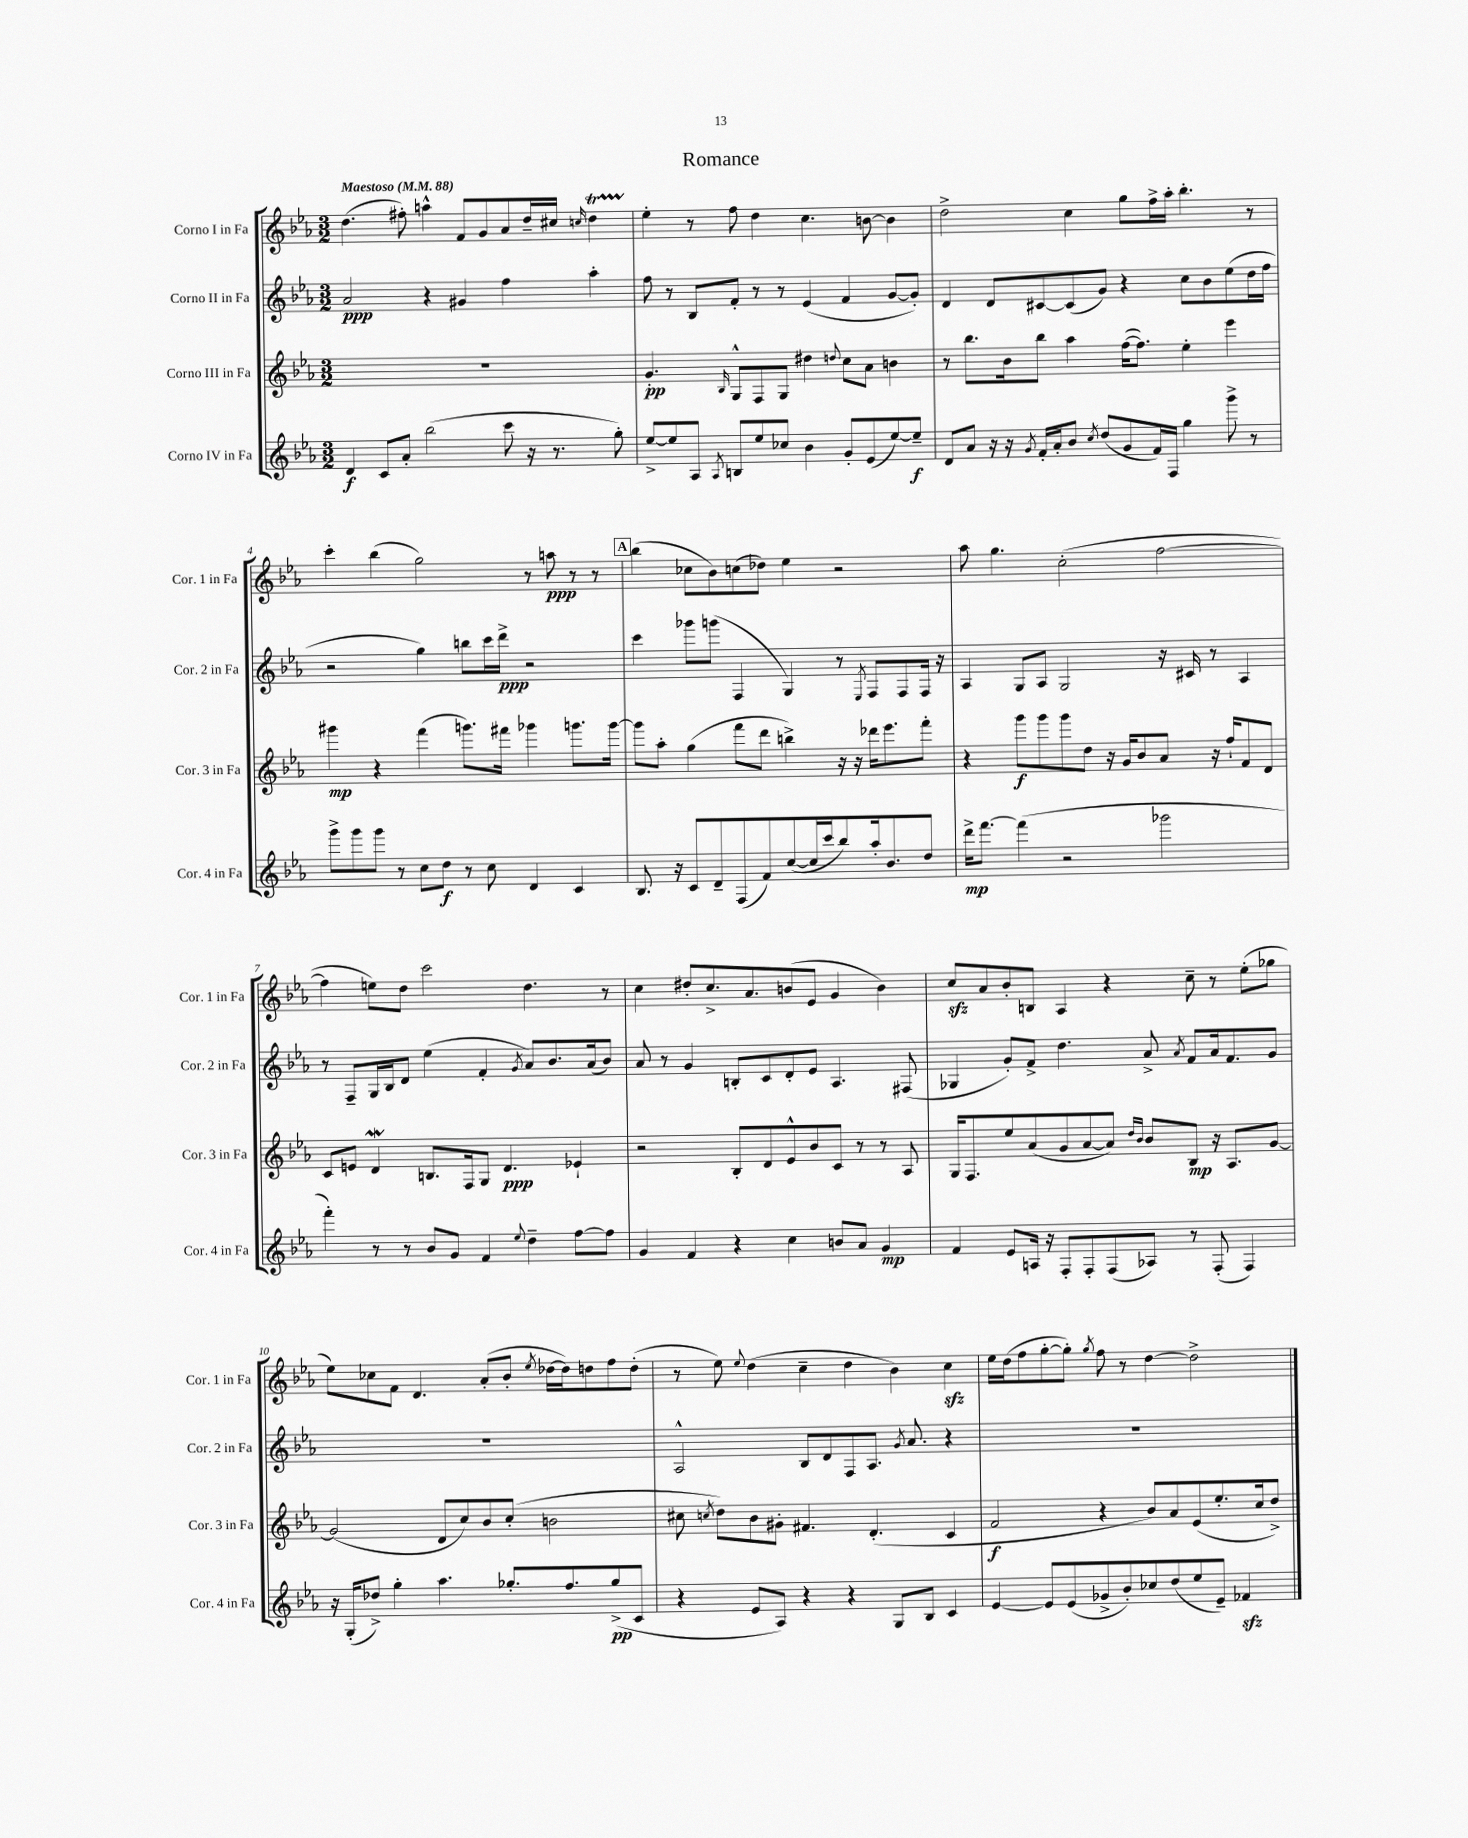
\header { title = "Romance" }
<<
\new StaffGroup <<
\new Staff = "s0" \with { instrumentName = "Corno I in Fa" shortInstrumentName = "Cor. 1 in Fa" } {
    \clef treble \key ees \major \numericTimeSignature \time 3/2 \tempo "Maestoso" 4 = 88
    \autoBeamOff d''4.( fis''8-.) a''4-^ f'8[ g'8 aes'8 d''16-- cis''16] \grace { c''16 } d''4\startTrillSpan |
    ees''4-.\stopTrillSpan r8 f''8 d''4 c''4. b'8~ b'4 |
    d''2-> c''4 g''8[ f''16-> aes''16]-. bes''4.-. r8 |
    c'''4-. bes''4( g''2) r8 a''8\ppp r8 r8 |
    \mark \markup { \box "A" } bes''4( ces''8[ bes'8) c''8( des''8]) ees''4 r2 |
    aes''8 g''4. c''2-.( f''2~ |
    f''4 e''8[) d''8] c'''2 d''4. r8 |
    c''4 dis''8[-. c''8.-> aes'8. b'8( ees'8] g'4 b'4) |
    c''8[\sfz aes'8 bes'8-. b8] aes4 r4 c''8-- r8 ees''8[-.( ges''8] |
    ees''8[) ces''8 f'8] d'4. aes'8[-.( bes'8]-. \acciaccatura { ees''8 } des''16[~ des''16) d''8 f''8 d''8]-.( |
    r8 ees''8) \appoggiatura { ees''8 } d''4( c''4-- d''4 bes'4) c''4\sfz |
    ees''16[ d''16( f''8 g''8~-. g''8]-.) \acciaccatura { g''8 } f''8 r8 d''4~ d''2-> \bar "|." |
}
\new Staff = "s1" \with { instrumentName = "Corno II in Fa" shortInstrumentName = "Cor. 2 in Fa" } {
    \clef treble \key ees \major \numericTimeSignature \time 3/2
    \autoBeamOff aes'2\ppp r4 gis'4 f''4 aes''4-. |
    f''8 r8 bes8[ f'8]-. r8 r8 ees'4( f'4 g'8[~ g'8]-.) |
    d'4 d'8[ cis'8~ cis'8( g'8]) r4 c''8[ bes'8 ees''8( d''16 f''16] |
    r2 g''4) b''8[ c'''16 d'''16]->\ppp r2 |
    \mark \markup { \box "A" } c'''4 ges'''8[ g'''8]( f4 g4) r8 \acciaccatura { ees8 } f8[ f8 f16] r16 |
    aes4 g8[ aes8] g2 r16 cis'16 r8 aes4 |
    r8 f8[-- g16 bes16 d'8] ees''4( f'4-. \acciaccatura { g'8 } aes'8[) bes'8. aes'16( bes'8]) |
    aes'8 r8 g'4 b8[-. c'8 d'8-. ees'8] aes4. fis8( |
    ges4 g'8[-.) f'8]-> d''4. aes'8-> \acciaccatura { aes'8 } f'8[ aes'16 f'8. g'8] |
    R1. |
    aes2-^ bes8[ d'8 f8 aes8.] \acciaccatura { g'8 } aes'8. r4 |
    R1. \bar "|." |
}
\new Staff = "s2" \with { instrumentName = "Corno III in Fa" shortInstrumentName = "Cor. 3 in Fa" } {
    \clef treble \key ees \major \numericTimeSignature \time 3/2
    \autoBeamOff R1. |
    g'4.-.\pp \grace { bes16 } g8[-^ f8 g8] dis''4 \appoggiatura { d''8 } c''8[ aes'8] b'4 |
    r8 bes''8.[ bes'16 bes''8] aes''4 f''16[~( f''8.]) ees''4-. ees'''4 |
    gis'''4\mp r4 f'''4( g'''8.[) fis'''16] ges'''4 g'''8.[ g'''16]~ |
    \mark \markup { \box "A" } g'''8[ aes''8]-. g''4( f'''8[ d'''8] b''4->) r16 r16 des'''16[ ees'''8. f'''8]-. |
    r4 g'''8[\f g'''8 g'''8 d''8] r16 g'16[ bes'8 aes'8] r16 f''16[-! f'8 d'8] |
    c'8[ e'8] d'4\mordent b8.[ f16 g8] d'4.\ppp ees'4-! |
    r2 bes8[-. d'8 ees'8-^ bes'8 c'8] r8 r8 aes8 |
    g16[ f8. ees''8 aes'8( g'8 aes'8~ aes'8]) \grace { d''16[ bes'16] } bes'8[ bes8]\mp r16 aes8.[ g'8]~ |
    g'2( d'8[ c''8) bes'8 c''8]-.( b'2 |
    cis''8 \acciaccatura { c''8 } d''8[) bes'8 gis'8]-. fis'4. d'4.-.( c'4 |
    f'2\f r4 bes'8[) aes'8 ees'8( ees''8.-. c''16 d''8]->) \bar "|." |
}
\new Staff = "s3" \with { instrumentName = "Corno IV in Fa" shortInstrumentName = "Cor. 4 in Fa" } {
    \clef treble \key ees \major \numericTimeSignature \time 3/2
    \autoBeamOff d'4\f c'8[ aes'8]-. bes''2( c'''8 r16 r8. g''8-.) |
    ees''8[~-> ees''8 aes8] \acciaccatura { aes8 } b8[ ees''8 ces''8] bes'4 g'8[-. ees'8( ees''8~) ees''8]--\f |
    d'8[ aes'8] r16 r16 \acciaccatura { g'8 } f'16[-. aes'16-. bes'8] \acciaccatura { c''8 } d''8[( g'8 f'16) f16] g''4 g'''8-> r8 |
    g'''8[-> g'''8 g'''8] r8 c''8[ d''8]\f r8 c''8 d'4 c'4 |
    \mark \markup { \box "A" } bes8. r16 c'8[ d'8-- f8( f'8) c''8~( c''16 c'''16 bes''8) aes''16-. bes'8. d''8] |
    d'''16[->\mp f'''8.]~ f'''4( r2 ges'''2 |
    f'''4-.) r8 r8 bes'8[ g'8] f'4 \appoggiatura { ees''8 } d''4-- f''8[~ f''8] |
    g'4 f'4 r4 c''4 b'8[ aes'8] g'4\mp |
    f'4 ees'8[ a16] r16 f8[-. f8-. f8( aes8]) r8 f8-.( f4) |
    r16 g16[-.( des''8]->) g''4-. aes''4. ges''8.[-. f''8. ges''8->\pp( c'8] |
    r4 ees'8[ aes8]) r4 r4 g8[ bes8] c'4 |
    ees'4~ ees'8[ ees'8( ges'8-> bes'8-.) ces''8 d''8( ees''8 ees'8]--) fes'4\sfz \bar "|." |
}
>>
>>
